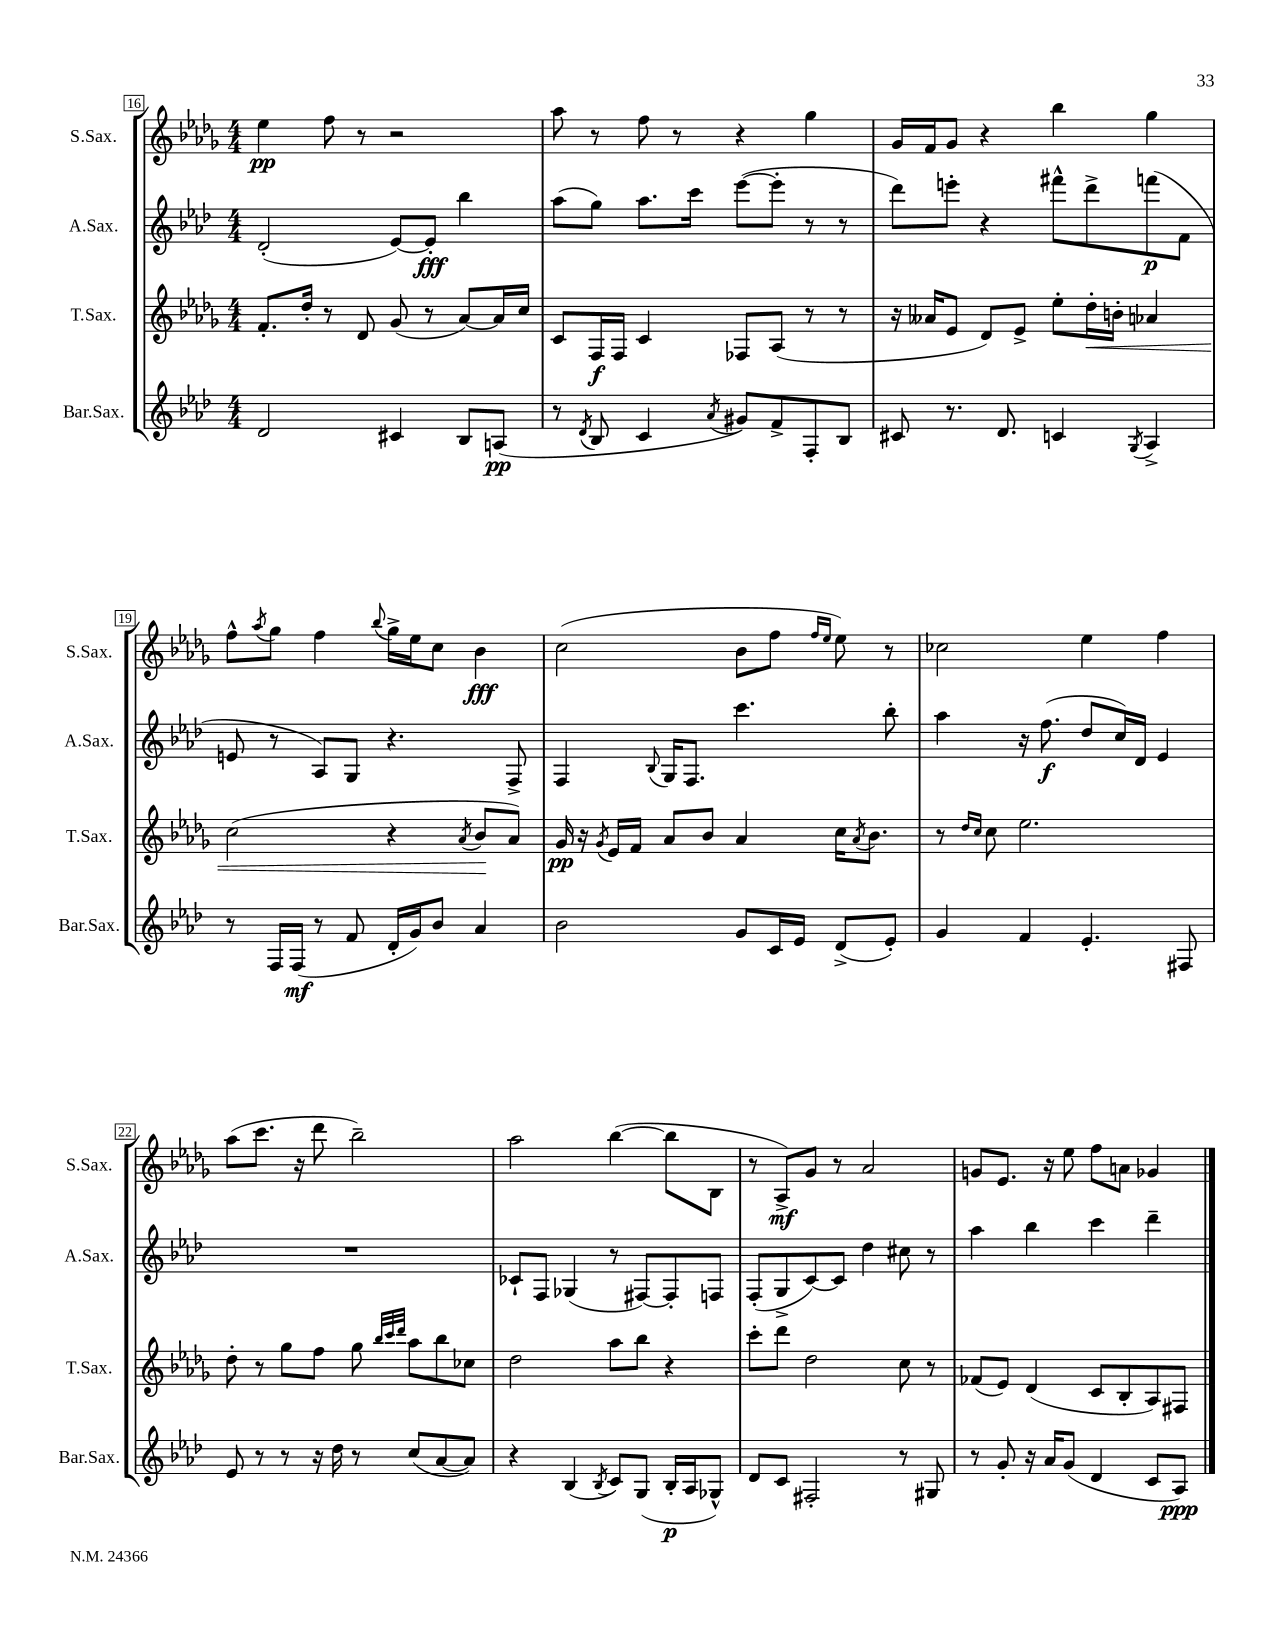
<<
\new StaffGroup <<
\new Staff = "s0" \with { instrumentName = "S.Sax." shortInstrumentName = "S.Sax." } {
    \clef treble \key des \major \numericTimeSignature \time 4/4
    ees''4\pp f''8 r8 r2 |
    aes''8 r8 f''8 r8 r4 ges''4 |
    ges'16 f'16 ges'8 r4 bes''4 ges''4 |
    f''8-^ \acciaccatura { aes''8 } ges''8 f''4 \appoggiatura { bes''8 } ges''16-> ees''16 c''8 bes'4\fff |
    c''2( bes'8 f''8 \grace { f''16 ees''16 } ees''8) r8 |
    ces''2 ees''4 f''4 |
    aes''8( c'''8. r16 des'''8 bes''2--) |
    aes''2 bes''4~( bes''8 bes8 |
    r8 aes8->\mf) ges'8 r8 aes'2 |
    g'8 ees'8. r16 ees''8 f''8 a'8 ges'4 \bar "|." |
}
\new Staff = "s1" \with { instrumentName = "A.Sax." shortInstrumentName = "A.Sax." } {
    \clef treble \key aes \major \numericTimeSignature \time 4/4
    des'2-.( ees'8~) ees'8-.\fff bes''4 |
    aes''8( g''8) aes''8. c'''16 ees'''8~( ees'''8-. r8 r8 |
    des'''8) e'''8-. r4 fis'''8-^ des'''8-> f'''8\p( f'8 |
    e'8 r8 aes8) g8 r4. f8-> |
    f4 \appoggiatura { bes8 } g16 f8. c'''4. bes''8-. |
    aes''4 r16 f''8.\f( des''8 c''16) des'16 ees'4 |
    R1 |
    ces'8-! f8 ges4( r8 fis8~) fis8-. f8 |
    f8-.( g8-> c'8~) c'8 des''4 cis''8 r8 |
    aes''4 bes''4 c'''4 des'''4-- \bar "|." |
}
\new Staff = "s2" \with { instrumentName = "T.Sax." shortInstrumentName = "T.Sax." } {
    \clef treble \key des \major \numericTimeSignature \time 4/4
    f'8.-. des''16-. r8 des'8 ges'8( r8 aes'8~) aes'16 c''16 |
    c'8 f16\f f16 c'4 fes8 aes8( r8 r8 |
    r16 aeses'16 ees'8 des'8) ees'8-> ees''8-. des''16-.\< b'16-. aes'4 |
    c''2( r4 \acciaccatura { aes'8 } bes'8\! aes'8) |
    ges'16\pp r16 \acciaccatura { ges'8 } ees'16 f'16 aes'8 bes'8 aes'4 c''16 \acciaccatura { aes'8 } bes'8. |
    r8 \grace { des''16 c''16 } c''8 ees''2. |
    des''8-. r8 ges''8 f''8 ges''8 \grace { bes''32 c'''32 des'''32 } aes''8 bes''8 ces''8 |
    des''2 aes''8 bes''8 r4 |
    c'''8-. des'''8 des''2 c''8 r8 |
    fes'8( ees'8) des'4( c'8 bes8-. aes8) fis8 \bar "|." |
}
\new Staff = "s3" \with { instrumentName = "Bar.Sax." shortInstrumentName = "Bar.Sax." } {
    \clef treble \key aes \major \numericTimeSignature \time 4/4
    des'2 cis'4 bes8 a8\pp( |
    r8 \acciaccatura { des'8 } bes8 c'4 \acciaccatura { aes'8 } gis'8) f'8-> f8-. bes8 |
    cis'8 r8. des'8. c'4 \acciaccatura { g8 } aes4-> |
    r8 f16 f16\mf( r8 f'8 des'16-. g'16) bes'8 aes'4 |
    bes'2 g'8 c'16 ees'16 des'8->( ees'8-.) |
    g'4 f'4 ees'4.-. fis8 |
    ees'8 r8 r8 r16 des''16 r8 c''8( aes'8~ aes'8) |
    r4 bes4( \acciaccatura { bes8 } c'8) g8( bes16-.\p aes16 ges8-^) |
    des'8 c'8 fis2-. r8 gis8 |
    r8 g'8-. r16 aes'16 g'8( des'4 c'8 aes8\ppp) \bar "|." |
}
>>
>>
\layout { \context { \Score currentBarNumber = #16 \override BarNumber.stencil = #(make-stencil-boxer 0.1 0.3 ly:text-interface::print) } }
